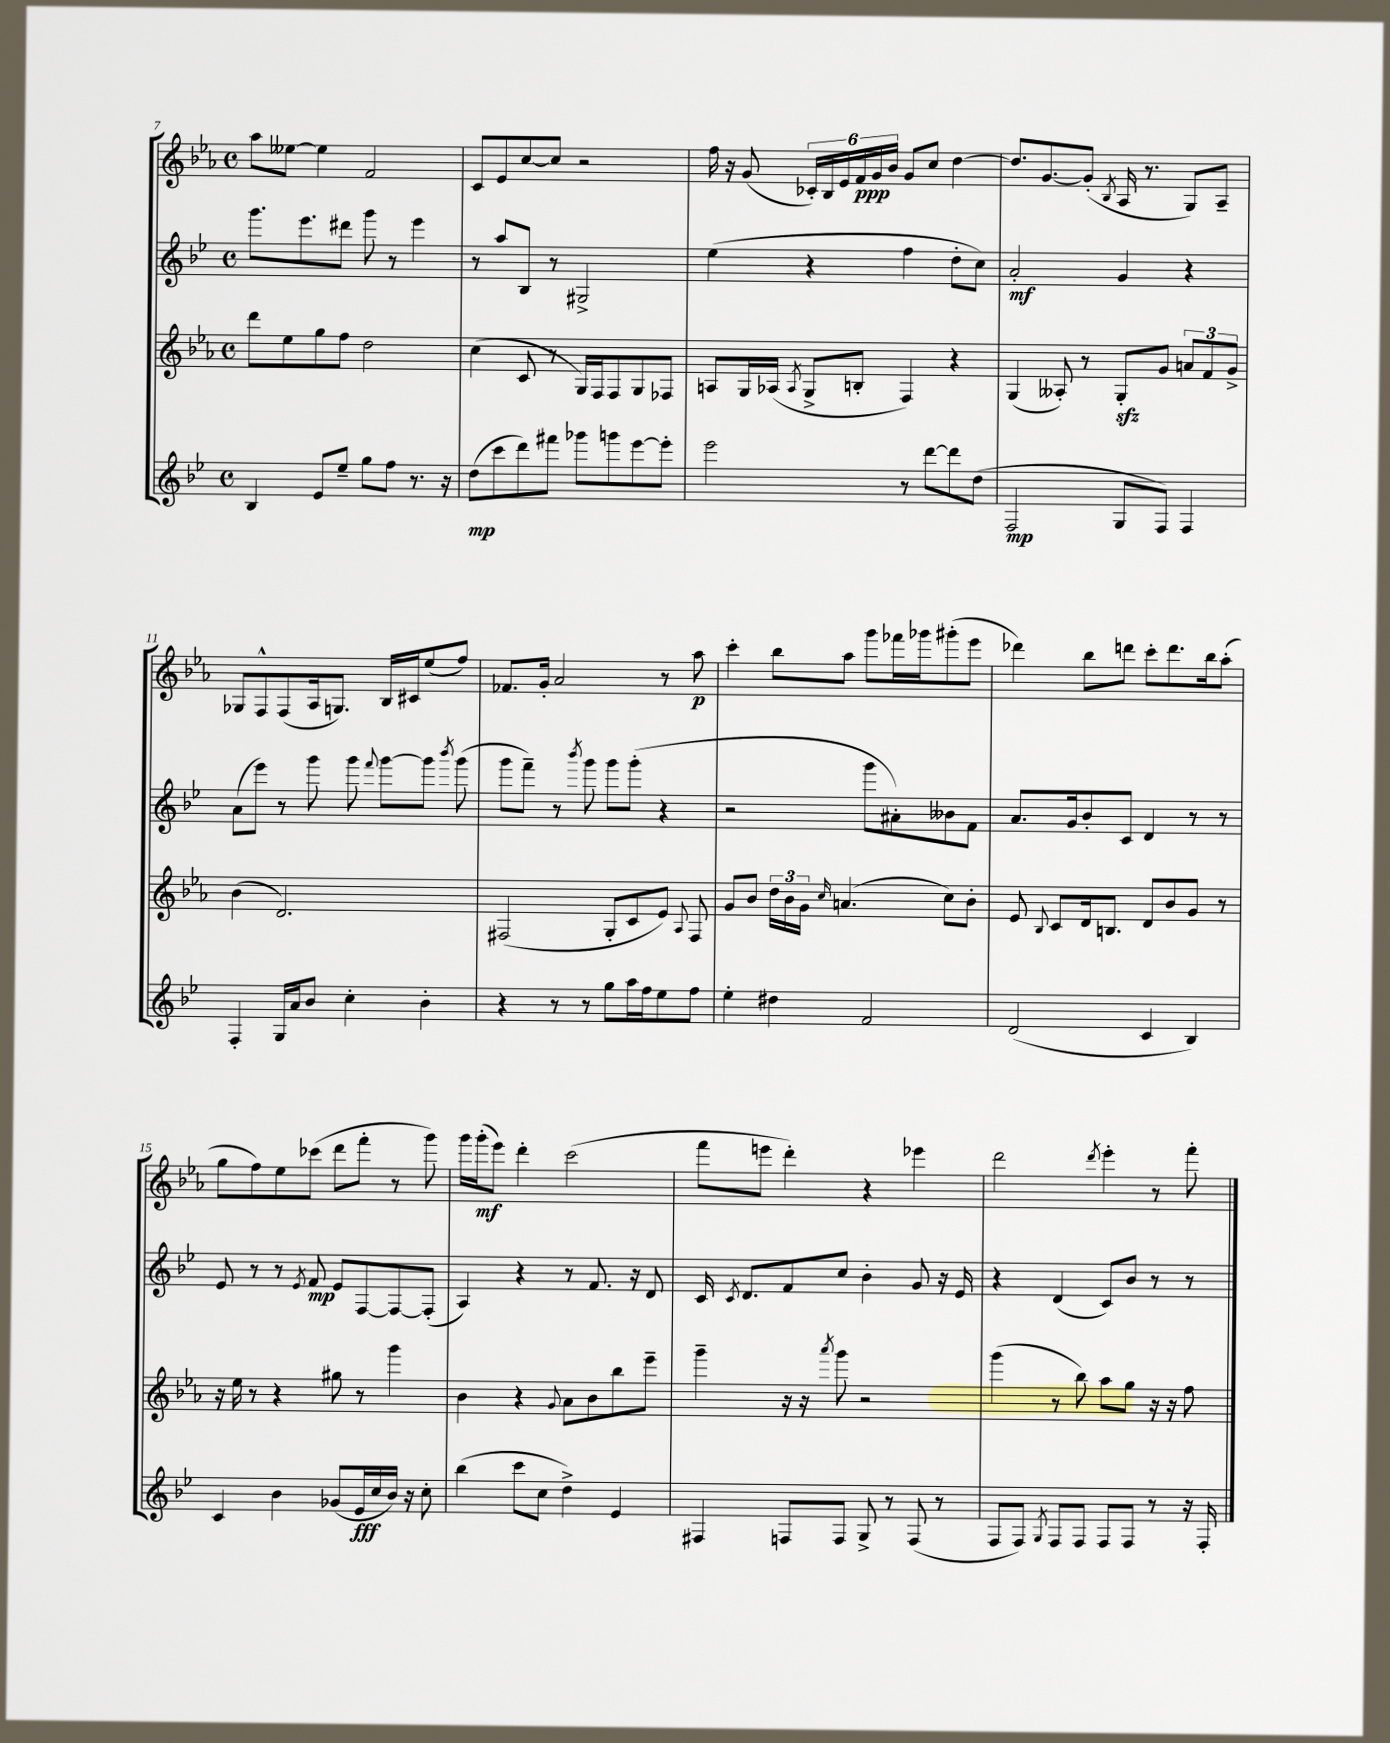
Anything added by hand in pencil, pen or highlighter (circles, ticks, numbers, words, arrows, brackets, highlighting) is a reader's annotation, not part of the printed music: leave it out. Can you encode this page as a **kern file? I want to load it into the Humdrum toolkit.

**kern	**dynam	**kern	**kern	**dynam	**kern	**dynam
*part4	*part4	*part3	*part2	*part2	*part1	*part1
*staff4	*staff4	*staff3	*staff2	*staff2	*staff1	*staff1
*clefG2	*	*clefG2	*clefG2	*	*clefG2	*
*k[b-e-]	*	*k[b-e-a-]	*k[b-e-]	*	*k[b-e-a-]	*
*M4/4	*	*M4/4	*M4/4	*	*M4/4	*
*met(c)	*	*met(c)	*met(c)	*	*met(c)	*
=7	=7	=7	=7	=7	=7	=7
4B-/	.	8ddd\L	8.ggg\L	.	8aa-\L	.
.	.	8ee-\	.	.	[8ee--X\J	.
.	.	.	8.eee-\	.	.	.
8e-/L	.	8gg\	.	.	4ee--\]	.
8ee-~/J	.	8ff\J	8ddd#X\J	.	.	.
8gg\L	.	2dd\	8ggg\	.	2f/	.
8ff\J	.	.	8r	.	.	.
8.r	.	.	4eee-\	.	.	.
16r	.	.	.	.	.	.
=8	=8	=8	=8	=8	=8	=8
(8dd\L	mp	(4cc\	8r	.	8c/L	.
8ccc\	.	.	8aa/L	.	8e-/	.
8ddd\)	.	8c/	8B-/J	.	[8cc/	.
8fff#X\J	.	8r	8r	.	8cc/J]	.
8ggg-X\L	.	16G/LL)	2G#X^/	.	2r	.
.	.	16F/J	.	.	.	.
8gggn\	.	8F/	.	.	.	.
[8eee-\	.	8G/	.	.	.	.
8eee-'\J]	.	8F-X/J	.	.	.	.
=9	=9	=9	=9	=9	=9	=9
2eee-\	.	8An/L	(4ee-\	.	16ff\	.
.	.	.	.	.	16r	.
.	.	16G/L	.	.	(8g/	.
.	.	(16A-X/JJ	.	.	.	.
.	.	8qA-/	.	.	.	.
.	.	8G^/L	4r	.	24c-X'/LL)	.
.	.	.	.	.	24B-/	.
.	.	.	.	.	24e-/	.
.	.	8Bn'/J	.	.	24f/	ppp
.	.	.	.	.	24g/	.
.	.	.	.	.	24b-/JJ	.
8r	.	4F/)	4ff\	.	8g/L	.
[8ddd\L	.	.	.	.	8cc/J	.
8ddd\]	.	4r	8dd'\L	.	[4dd\	.
(8dd\J	.	.	8cc\J)	.	.	.
=10	=10	=10	=10	=10	=10	=10
2F/	mp	(4G/	2a'/	mf	8.dd/L]	.
.	.	.	.	.	[8.g/	.
.	.	8A--X'/)	.	.	.	.
.	.	8r	.	.	(8g'/J]	.
.	.	.	.	.	8qB-/	.
8G/L	.	8Gzz'/L	4g/	.	16A-/	.
.	.	.	.	.	8.r	.
8F/J)	.	8g/J	.	.	.	.
4F/	.	12an/L	4r	.	8G/L)	.
.	.	12f/	.	.	.	.
.	.	.	.	.	8A-~/J	.
.	.	12g^/J	.	.	.	.
!!LO:LB:g=z
=11	=11	=11	=11	=11	=11	=11
4F'/	.	(4b-\	(8a\L	.	8G-X/L	.
.	.	.	8eee-\J)	.	8F^^/	.
16G/LL	.	2.d/)	8r	.	(8F/	.
16a/J	.	.	.	.	.	.
8b-/J	.	.	8ggg\	.	16A-/k	.
.	.	.	.	.	8.Gn/J)	.
4cc'\	.	.	8ggg\	.	.	.
.	.	.	8qqfff/	.	.	.
.	.	.	[8ggg\L	.	16B-/LL	.
.	.	.	.	.	16c#X/J	.
4b-'\	.	.	8ggg\J]	.	(8ee-/	.
.	.	.	8qbbb-/	.	.	.
.	.	.	(8ggg\	.	8ff/J)	.
=12	=12	=12	=12	=12	=12	=12
4r	.	(2F#X/	8ggg\L	.	8.f-X/L	.
.	.	.	8fff~\J)	.	.	.
.	.	.	.	.	16g'/Jk	.
8r	.	.	8r	.	2a-/	.
.	.	.	8qbbb-/	.	.	.
8r	.	.	8ggg\	.	.	.
8gg\L	.	8G'/L	8ggg\L	.	.	.
16aa\L	.	8c/	(8ggg'\J	.	.	.
16ff\J	.	.	.	.	.	.
8ee-\	.	8e-/J)	4r	.	8r	.
.	.	8qqA-/	.	.	.	.
8ff\J	.	8F#/	.	.	8aa-\	p
=13	=13	=13	=13	=13	=13	=13
4ee-'\	.	8g/L	2r	.	4ccc'\	.
.	.	8b-/J	.	.	.	.
4dd#X\	.	24dd\LL	.	.	8bb-\L	.
.	.	24b-\	.	.	.	.
.	.	24g\JJ	.	.	.	.
.	.	16qqcc/	.	.	.	.
.	.	(4.an/	.	.	8aa-\J	.
2f/	.	.	8ggg\L	.	8ggg\L	.
.	.	.	8a#X'\)	.	16fff-X\L	.
.	.	.	.	.	16ggg-X\J	.
.	.	8cc\L)	8b--X\	.	(8ggg#X'\	.
.	.	8b-'\J	8f\J	.	8eee-\J	.
=14	=14	=14	=14	=14	=14	=14
(2d/	.	8e-/	8.a/L	.	4ddd-X\)	.
.	.	8qqB-/	.	.	.	.
.	.	8c/L	.	.	.	.
.	.	.	16g/k	.	.	.
.	.	16d/k	8b-'/	.	8bb-\L	.
.	.	8.Bn/J	.	.	.	.
.	.	.	8c/J	.	8dddn\J	.
4c/	.	8d/L	4d/	.	8ccc'\L	.
.	.	8b-/	.	.	8.ddd\	.
4B-/)	.	8g/J	8r	.	.	.
.	.	.	.	.	16bb-\k	.
.	.	8r	8r	.	(8aa-'\J	.
!!LO:LB:g=z
=15	=15	=15	=15	=15	=15	=15
4c/	.	16r	8e-/	.	8gg\L	.
.	.	16ee-\	.	.	.	.
.	.	8r	8r	.	8ff\)	.
4b-\	.	4r	8r	.	8ee-\	.
.	.	.	8qe-/	.	.	.
.	.	.	8f/	mp	(8ccc-X\J	.
(8g-X/L	.	8gg#X\	8e-/L	.	8ddd\L	.
16e-/L	fff	8r	[8F/	.	8fff'\J	.
16cc/	.	.	.	.	.	.
16b-/JJ)	.	4ggg\	8F/_	.	8r	.
16r	.	.	.	.	.	.
8cc'\	.	.	(8F'/J]	.	8ggg\)	.
=16	=16	=16	=16	=16	=16	=16
(4bb-\	.	4b-\	4A/)	.	16ggg\LL	.
.	.	.	.	.	(16ggg'\J	mf
.	.	.	.	.	8eee-\J)	.
8ccc\L	.	4r	4r	.	4ddd'\	.
8cc\J	.	.	.	.	.	.
.	.	8qqg/	.	.	.	.
4dd^\)	.	8a-\L	8r	.	(2ccc\	.
.	.	8b-\	8.f/	.	.	.
4e-/	.	8bb-\	.	.	.	.
.	.	.	16r	.	.	.
.	.	8eee-~\J	8d/	.	.	.
=17	=17	=17	=17	=17	=17	=17
4F#X/	.	4ggg~\	16c/	.	8fff\L	.
.	.	.	8qc/	.	.	.
.	.	.	8.d/L	.	.	.
.	.	.	.	.	8eeen\J	.
8Fn/L	.	16r	8f/	.	4ddd'\)	.
.	.	16r	.	.	.	.
.	.	8qaaa-/	.	.	.	.
8F/J	.	8ggg\	8cc/J	.	.	.
8G^/	.	2r	4b-'\	.	4r	.
8r	.	.	.	.	.	.
(8F/	.	.	8g/	.	4eee-X\	.
8r	.	.	16r	.	.	.
.	.	.	16e-/	.	.	.
=18	=18	=18	=18	=18	=18	=18
8F/L	.	(4ggg\	4r	.	2ddd\	.
8F/J)	.	.	.	.	.	.
8qG/	.	.	.	.	.	.
8F/L	.	8r	(4d/	.	.	.
8F/J	.	8bb-\)	.	.	.	.
.	.	.	.	.	8qddd/	.
8F/L	.	8aa-\L	8c/L)	.	4eee-'\	.
8F/J	.	8gg\J	8b-/J	.	.	.
8r	.	16r	8r	.	8r	.
.	.	16r	.	.	.	.
16r	.	8ff\	8r	.	8fff'\	.
16F'/	.	.	.	.	.	.
==	==	==	==	==	==	==
*-	*-	*-	*-	*-	*-	*-
